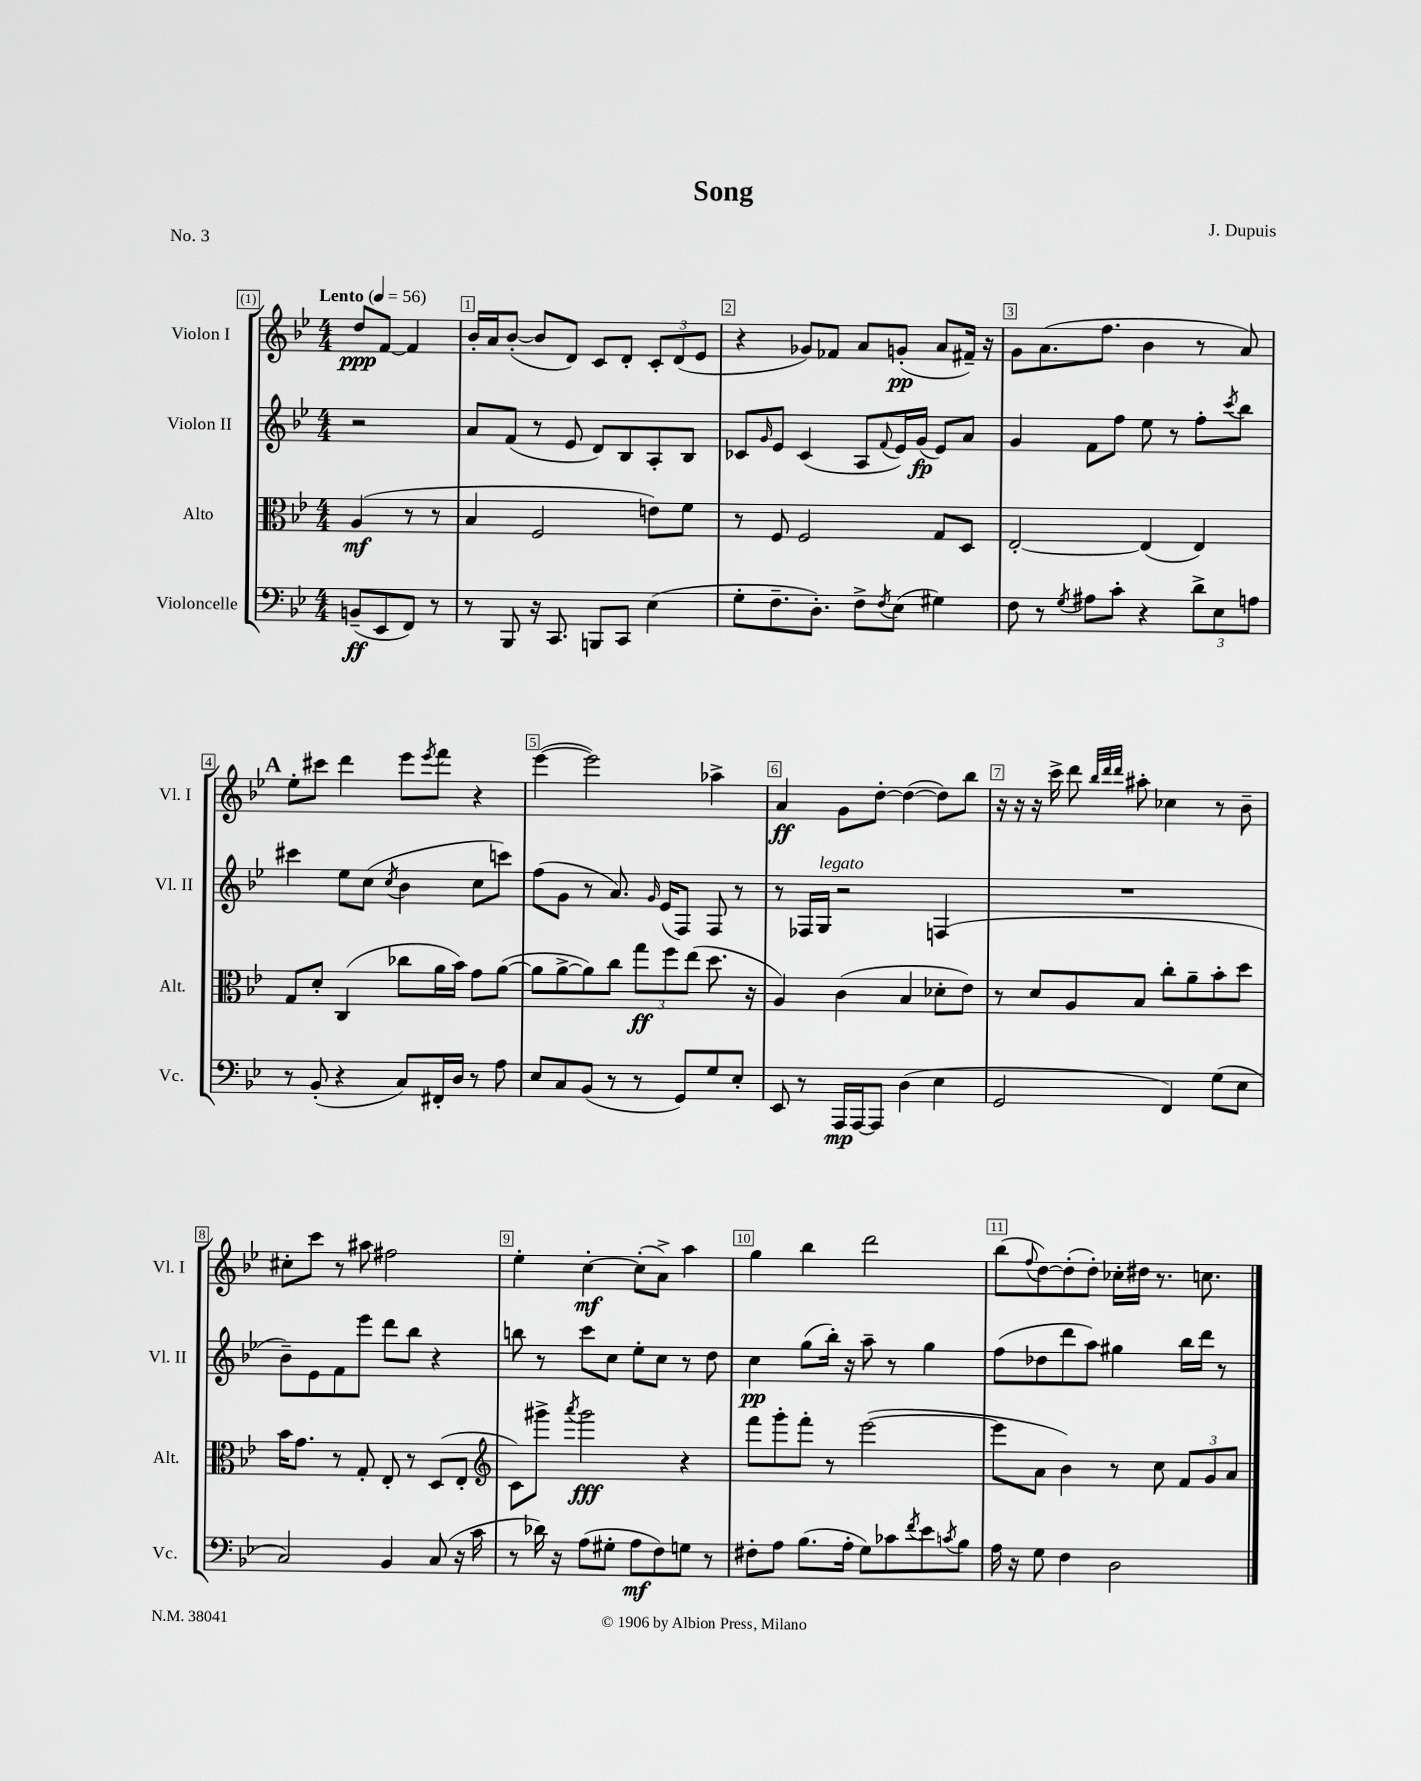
\header { title = "Song" composer = "J. Dupuis" piece = "No. 3" }
<<
\new StaffGroup <<
\new Staff = "s0" \with { instrumentName = "Violon I" shortInstrumentName = "Vl. I" } {
    \clef treble \key bes \major \numericTimeSignature \time 4/4 \partial 2 \tempo "Lento" 4 = 56
    d''8\ppp f'8~ f'4 |
    bes'16-. a'16 bes'8~-.( bes'8 d'8) c'8 d'8-. \tuplet 3/2 { c'8-. d'8( ees'8 } |
    r4 ges'8) fes'8 a'8 g'8-.\pp( a'8 fis'16--) r16 |
    g'8 a'8.( f''8. bes'4 r8 a'8) |
    \mark \markup { \bold "A" } ees''8-. cis'''8 d'''4 ees'''8 \acciaccatura { ees'''8 } f'''8 r4 |
    ees'''4~( ees'''2) aes''4-> |
    a'4\ff g'8 d''8~-. d''4~( d''8) bes''8 |
    r16 r16 r16 c'''16-> d'''8 \grace { bes''32 d'''32 d'''32 } ais''8-. ces''4 r8 bes'8-- |
    cis''8-. c'''8 r8 ais''8 fis''2 |
    ees''4-. c''4~-.\mf c''8-.( a'8->) a''4 |
    g''4 bes''4 d'''2 |
    bes''8( \appoggiatura { f''8 } d''8~) d''8-.( d''8-.) ces''16-. dis''16 r8. c''8. \bar "|." |
}
\new Staff = "s1" \with { instrumentName = "Violon II" shortInstrumentName = "Vl. II" } {
    \clef treble \key bes \major \numericTimeSignature \time 4/4 \partial 2
    r2 |
    a'8 f'8( r8 ees'8 d'8) bes8 a8-. bes8 |
    ces'8 \grace { g'16 } ees'8 ces'4( a8 \appoggiatura { f'8 } ees'16) g'16\fp( ees'8) a'8 |
    g'4 f'8 f''8 ees''8 r8 f''8-. \acciaccatura { c'''8 } bes''8 |
    \mark \markup { \bold "A" } cis'''4 ees''8 c''8( \acciaccatura { c''8 } bes'4 c''8 c'''8) |
    f''8( g'8 r8 a'8.) \grace { g'16 } ees'16( f8) f8 r8 |
    r8 fes16 g16^\markup { \italic "legato" } r2 f4( |
    R1 |
    bes'8--) ees'8 f'8 ees'''8 d'''8 bes''8 r4 |
    b''8 r8 c'''8 c''8 ees''8-. c''8 r8 d''8 |
    c''4\pp g''8( bes''16-.) r16 a''8-- r8 g''4 |
    f''8( des''8 d'''8 a''8) gis''4 bes''16 d'''16 r8 \bar "|." |
}
\new Staff = "s2" \with { instrumentName = "Alto" shortInstrumentName = "Alt." } {
    \clef alto \key bes \major \numericTimeSignature \time 4/4 \partial 2
    a4\mf( r8 r8 |
    bes4 f2 e'8) f'8 |
    r8 f8 f2 g8 d8 |
    ees2~-. ees4( ees4) |
    \mark \markup { \bold "A" } g8 d'8-. c4( ces''8 a'16 bes'16) g'8 a'8~( |
    a'8 a'8~-> a'8) c''8 \tuplet 3/2 { g''8\ff f''8 ees''8( } d''8. r16 |
    a4) c'4( bes4 des'8-. ees'8) |
    r8 d'8 a8 bes8 c''8-. a'8-- bes'8-. d''8 |
    bes'16 g'8. r8 g8-. ees8-. r8 d8( ees8-. |
    \clef treble c'8) gis'''8-> \acciaccatura { a'''8 } gis'''2\fff r4 |
    f'''8 g'''8-. f'''8-. r8 ees'''2~( |
    ees'''8 a'8 bes'4) r8 c''8 \tuplet 3/2 { f'8 g'8 a'8 } \bar "|." |
}
\new Staff = "s3" \with { instrumentName = "Violoncelle" shortInstrumentName = "Vc." } {
    \clef bass \key bes \major \numericTimeSignature \time 4/4 \partial 2
    b,8--\ff( ees,8 f,8) r8 |
    r8 bes,,8 r16 c,8. b,,8 c,8 ees4( |
    g8-. f8.-- d8.-.) f8-> \acciaccatura { f8 } ees8( gis4) |
    f8 r8 \acciaccatura { g8 } ais8 c'8-. r4 \tuplet 3/2 { d'8-> ees8 a8 } |
    \mark \markup { \bold "A" } r8 bes,8-.( r4 c8) fis,16-. d16 r8 a8 |
    ees8 c8 bes,8( r8 r8 g,8) g8 ees8-. |
    ees,8 r8 a,,16\mp a,,16~ a,,8 d4( ees4 |
    g,2 f,4) g8( ees8 |
    c2) bes,4 c8( r16 c'16 |
    r8 des'16) r16 a8( gis8-. a8\mf f8) g8 r8 |
    fis8-. a8 bes8.( a16-. g8) ces'8 \acciaccatura { f'8 } ees'8 \acciaccatura { c'8 } bes8 |
    a16 r16 g8 f4 d2 \bar "|." |
}
>>
>>
\layout { \context { \Score \override BarNumber.break-visibility = ##(#f #t #t) barNumberVisibility = #all-bar-numbers-visible \override BarNumber.stencil = #(make-stencil-boxer 0.1 0.3 ly:text-interface::print) } }
